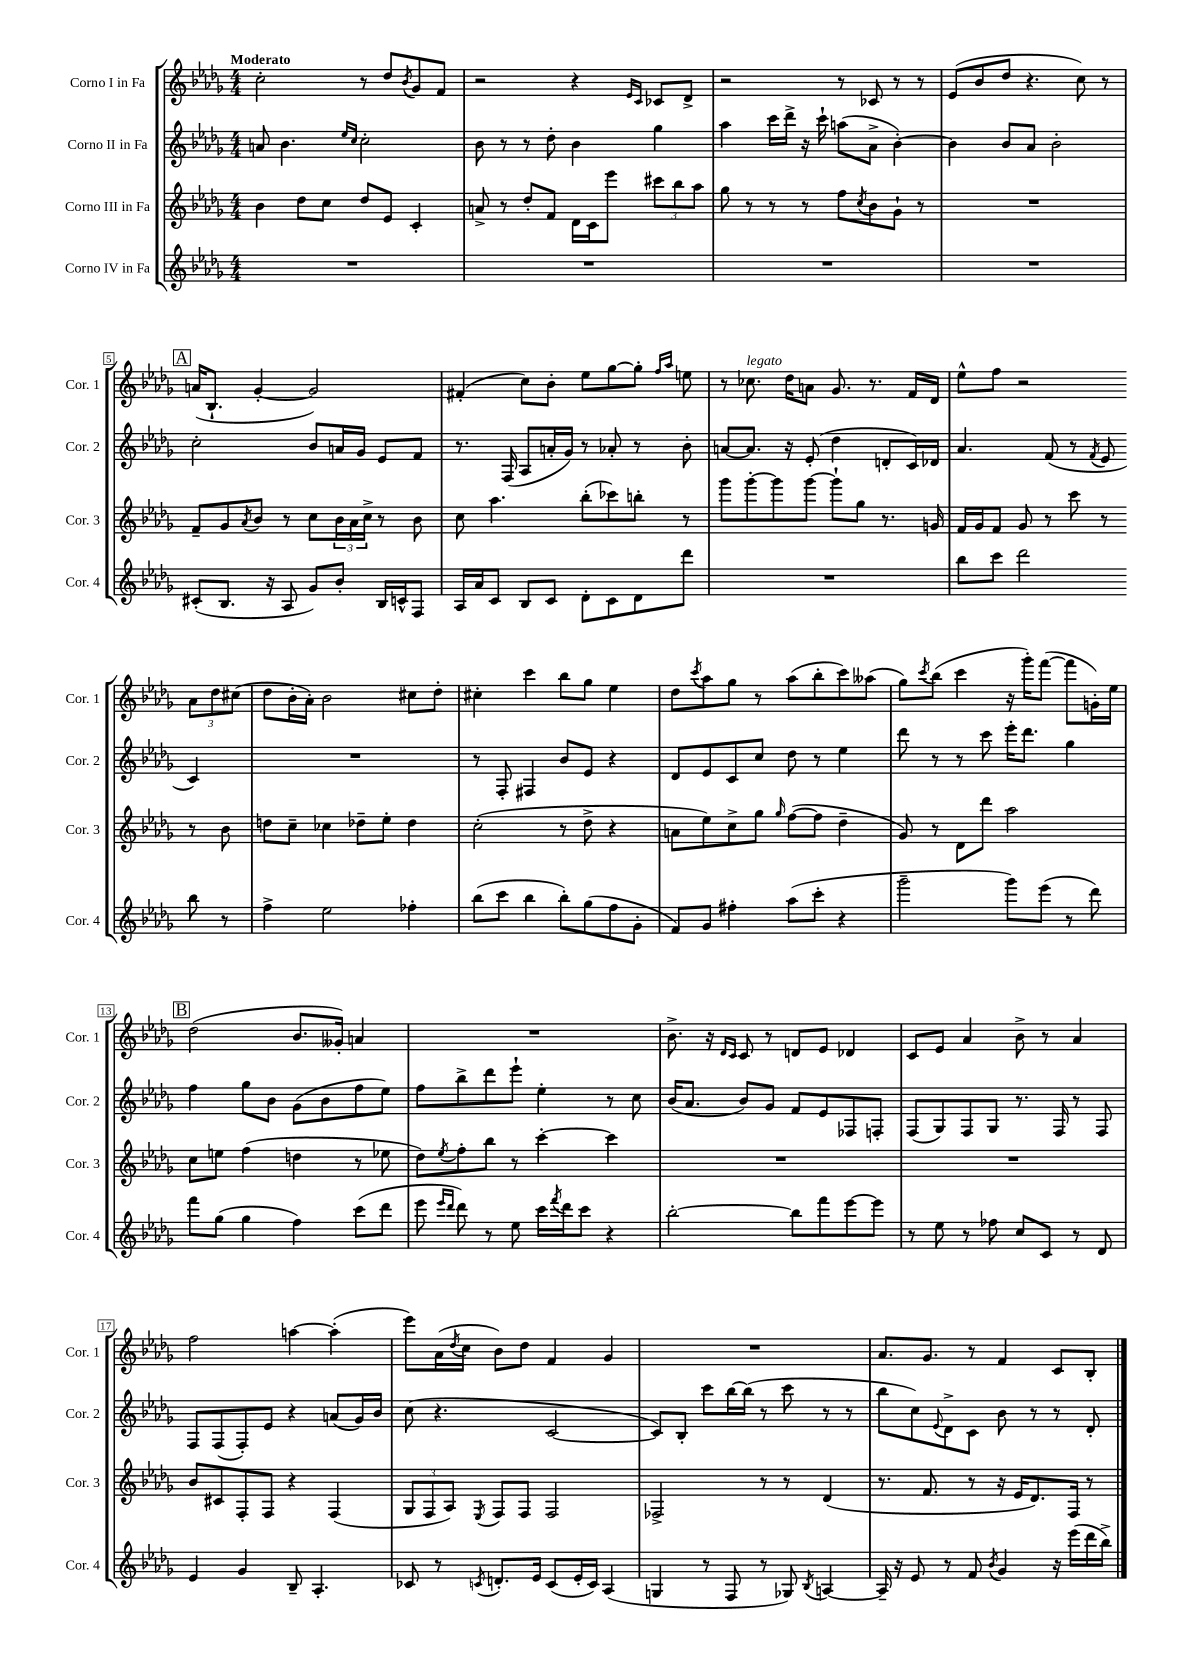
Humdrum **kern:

**kern	**kern	**kern	**kern
*staff4	*staff3	*staff2	*staff1
*clefG2	*clefG2	*clefG2	*clefG2
*k[b-e-a-d-g-]	*k[b-e-a-d-g-]	*k[b-e-a-d-g-]	*k[b-e-a-d-g-]
*M4/4	*M4/4	*M4/4	*M4/4
1r	4b-	8a	2cc'
.	.	4.b-	.
.	8dd-	.	.
.	8cc	.	.
.	.	16qqee-	.
.	.	16qqcc	.
.	8dd-	2cc'	8r
.	8e-	.	8dd-
.	.	.	8qb-
.	4c'	.	8g-
.	.	.	8f
=	=	=	=
1r	8a^	8b-	2r
.	8r	8r	.
.	8dd-'	8r	.
.	8f	8dd-'	.
.	16d-	4b-	4r
.	16c	.	.
.	8eee-	.	.
.	.	.	16qqe-
.	.	.	16qqc
.	12ccc#	4gg-	8c-
.	12bb-	.	.
.	.	.	8d-^
.	12aa-	.	.
=	=	=	=
1r	8gg-	4aa-	2r
.	8r	.	.
.	8r	16ccc	.
.	.	16ddd-^	.
.	8r	16r	.
.	.	16ccc`	.
.	8ff	(8aa	8r
.	8qcc	.	.
.	8b-	8a-^	8c-
.	8g-`	[4b-')	8r
.	8r	.	8r
=	=	=	=
1r	1r	4b-]	(8e-
.	.	.	8b-
.	.	8b-	8dd-
.	.	8a-	4.r
.	.	2b-'	.
.	.	.	8cc)
.	.	.	8r
=	=	=	=
(8c#'	8f~	2cc'	(16a
.	.	.	8.B-`
8.B-	8g-	.	.
.	8qa-	.	.
.	8b-	.	[4g-'
16r	.	.	.
8A-	8r	.	.
8g-)	8cc	8b-	2g-])
8b-'	24b-	16a	.
.	24a-	.	.
.	.	16g-	.
.	24cc^	.	.
16B-	8r	8e-	.
16c^^	.	.	.
8F	8b-	8f	.
=	=	=	=
16A-	8cc	8.r	(4f#'
16a-	.	.	.
8c	4.aa-	.	.
.	.	(16F	.
8B-	.	8A-	8cc)
8c	.	16a'	8b-'
.	.	16g-)	.
8d-'	(8bb-'	8r	8ee-
8c	8ccc-)	8a-'	[8gg-
8d-	8bb'	8r	8gg-']
.	.	.	16qqff
.	.	.	16qqaa-
8ddd-	8r	8b-'	8ee
=	=	=	=
1r	8ggg-	[8a	8r
.	[8ggg-'	8.a]	8.cc-
.	8ggg-]	.	.
.	.	16r	16dd-
.	[8ggg-	(8e-'	8a
.	8ggg-`]	4dd-	8.g-
.	8gg-	.	.
.	.	.	8.r
.	8.r	8d'	.
.	.	16c)	16f
.	16g	16d-	16d-
=	=	=	=
8bb-	16f	4.a-	8ee-^^
.	16g-	.	.
8ccc	8f	.	8ff
2ddd-	8g-	.	2r
.	8r	(8f	.
.	8ccc	8r	.
.	.	8qf	.
.	8r	8e-	.
8bb-	8r	4c)	12a-
.	.	.	12dd-
8r	8b-	.	.
.	.	.	(12cc#
=	=	=	=
4ff^	8dd	1r	8dd-
.	8cc~	.	16b-'
.	.	.	16a-')
2ee-	4cc-	.	2b-
.	8dd-~	.	.
.	8ee-'	.	.
4ff-'	4dd-	.	8cc#
.	.	.	8dd-'
=	=	=	=
(8bb-	(2cc'	8r	4cc#'
8ccc	.	8F'	.
4bb-	.	4F#	4ccc
8bb-')	8r	8b-	8bb-
(8gg-	8dd-^	8e-	8gg-
8ff	4r	4r	4ee-
8g-'	.	.	.
=	=	=	=
8f)	8a	8d-	8dd-
.	.	.	8qccc
8g-	8ee-)	8e-	8aa-
4ff#'	8cc^	8c	8gg-
.	8gg-	8cc	8r
.	16qqgg-	.	.
(8aa-	([8ff	8dd-	(8aa-
8ccc'	8ff]	8r	8bb-'
4r	4dd-~	4ee-	8ccc)
.	.	.	(8aa--
=	=	=	=
2ggg-~	8g-)	8ddd-	8gg-)
.	.	.	8qccc
.	8r	8r	(8bb-
.	8d-	8r	4ccc
.	8ddd-	8ccc	.
8ggg-)	2aa-	16eee-'	16r
.	.	8.ddd-	16ggg-')
(8eee-	.	.	([8fff
8r	.	4gg-	8fff]
8ddd-)	.	.	16g')
.	.	.	16ee-
=	=	=	=
8fff	8cc	4ff	(2dd-
(8gg-	8ee	.	.
4gg-	(4ff	8gg-	.
.	.	8b-	.
4ff)	4dd	(8g-	8.b-
.	.	8b-	.
.	.	.	16g--')
(8ccc	8r	8ff	4a
8ddd-	8ee-	8ee-)	.
=	=	=	=
8eee-	8dd-)	8ff	1r
16qqeee-	.	.	.
16qqddd-	8qee-	.	.
8ddd-)	8ff'	8bb-^	.
8r	8bb-	8ddd-	.
8ee-	8r	8eee-`	.
16ccc	[4ccc'	4ee-'	.
8qfff	.	.	.
16ddd-	.	.	.
8ccc	.	.	.
4r	4ccc]	8r	.
.	.	8cc	.
=	=	=	=
[2bb-'	1r	(16b-	8.b-^
.	.	8.a-	.
.	.	.	16r
.	.	.	16qqd-
.	.	.	16qqc
.	.	8b-)	8c
.	.	8g-	8r
8bb-]	.	8f	8d
8fff	.	8e-	8e-
[8eee-	.	8F-	4d-
8eee-]	.	8F'	.
=	=	=	=
8r	1r	(8F	8c
8ee-	.	8G-)	8e-
8r	.	8F	4a-
8ff-	.	8G-	.
8cc	.	8.r	8b-^
8c	.	.	8r
.	.	16F	.
8r	.	8r	4a-
8d-	.	8F	.
=	=	=	=
4e-	8b-	8F	2ff
.	8c#	(8F	.
4g-	8F'	8F')	.
.	8F	8e-	.
8B-~	4r	4r	[4aa
4.A-'	.	.	.
.	(4F	(8a	(4aa']
.	.	16g-)	.
.	.	16b-	.
=	=	=	=
8c-	12G-	(8cc	8eee-)
.	12F	.	.
8r	.	4.r	(16a-
.	12A-)	.	.
.	.	.	8qdd-
.	.	.	16cc
8qc	8qE-	.	.
8.d'	8F	.	8b-)
.	8F	.	8dd-
16e-	.	.	.
(8c	2F	[2c	4f
16e-'	.	.	.
16c)	.	.	.
(4A-	.	.	4g-
=	=	=	=
4G	2F-^	8c])	1r
.	.	8B-'	.
8r	.	8ccc	.
8F	.	[16bb-	.
.	.	(16bb-]	.
8r	8r	8r	.
8G-)	8r	8ccc	.
8qB-	.	.	.
[4A	(4d-	8r	.
.	.	8r	.
=	=	=	=
16A~]	8.r	8bb-	8.a-
16r	.	.	.
8e-	.	8cc)	.
.	8.f	.	8.g-
.	.	8qqe-	.
8r	.	8d-^	.
8f	8r	8c	8r
8qb-	.	.	.
4g-	16r	8b-	4f
.	16e-	.	.
.	8.d-)	8r	.
16r	.	8r	8c
(16eee-	16F	.	.
16ddd-	8r	8d-'	8B-'
16bb-^)	.	.	.
==	==	==	==
*-	*-	*-	*-
